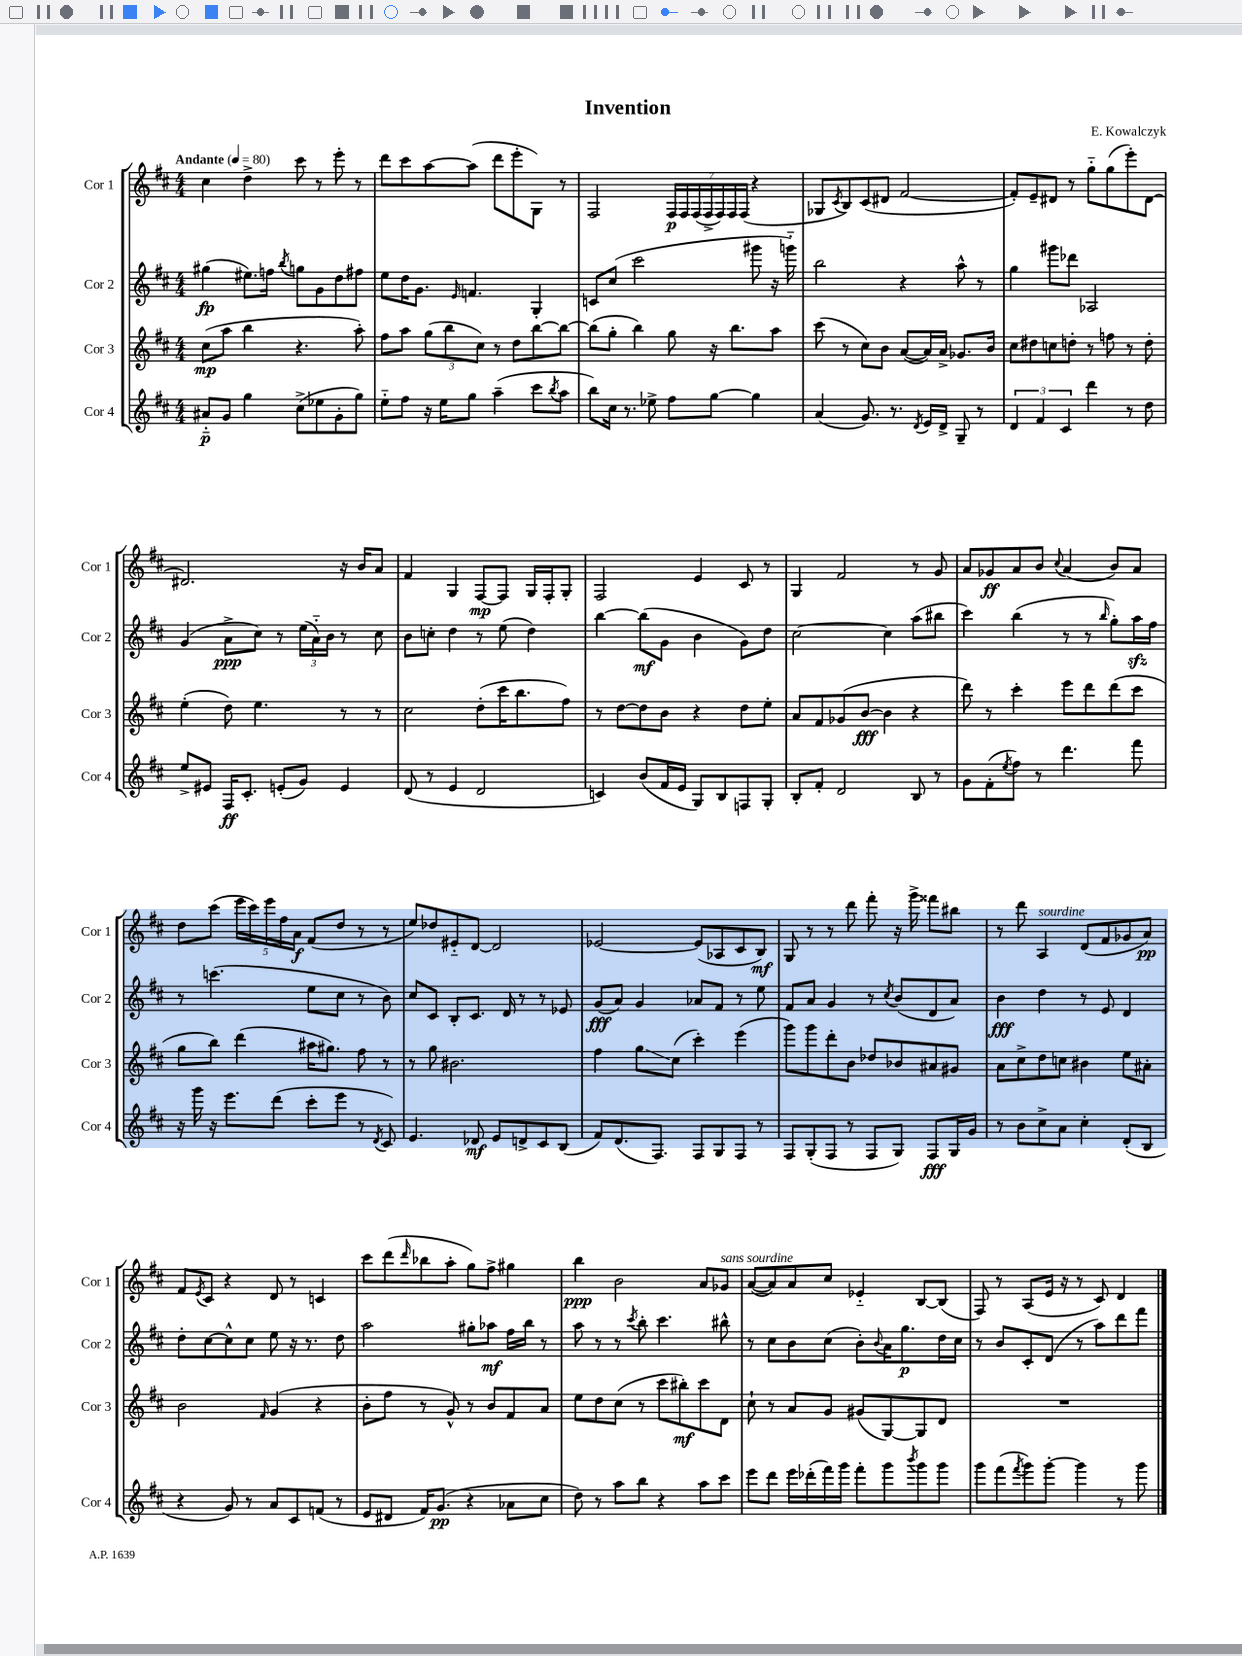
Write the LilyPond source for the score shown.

\header { title = "Invention" composer = "E. Kowalczyk" }
<<
\new StaffGroup <<
\new Staff = "s0" \with { instrumentName = "Cor 1" shortInstrumentName = "Cor 1" } {
    \clef treble \key d \major \numericTimeSignature \time 4/4 \tempo "Andante" 4 = 80
    cis''4 d''4-> cis'''8 r8 e'''8-. r8 |
    d'''8 cis'''8 a''8~ a''8( d'''8 e'''8-. g8) r8 |
    fis2 \tuplet 7/4 { fis16\p fis16 fis16( fis16-> fis16) fis16 fis16( } r4 |
    ges8 \acciaccatura { cis'8 } b8) cis'8( dis'8 fis'2~ |
    fis'8-.) e'8-- dis'8 r8 g''8-_ g''8( e'''8-.) dis'8~ |
    dis'2. r16 b'16 a'8 |
    fis'4 g4 fis8~\mp fis8 g16 fis16-. g8-. |
    fis2 e'4 cis'8 r8 |
    g4 fis'2 r8 g'8 |
    a'8 ges'8\ff a'8 b'8 \appoggiatura { cis''8 } a'4( b'8) a'8 |
    d''8 cis'''8( \tuplet 5/4 { e'''16 cis'''16) e'''16 fis''16 a'16\f } fis'8( d''8 r8 r8 |
    e''8) des''8 eis'8-_ d'8~ d'2 |
    ees'2~ ees'8( aes8 cis'8 b8\mf) |
    g8 r8 r8 d'''8 fis'''8-. r16 g'''16-> fisis'''8 bis''8 |
    r8 d'''8 a4^\markup { \italic "sourdine" } d'8( fis'8 ges'8 a'8\pp) |
    fis'8 \acciaccatura { e'8 } cis'8 r4 d'8 r8 c'4 |
    cis'''8 d'''8( \grace { d'''16 } bes''8 a''8-. g''8) fis''8-> gis''4 |
    b''4\ppp b'2 a'8 ges'8^\markup { \italic "sans sourdine" } |
    a'8~( a'8) a'8 cis''8 ees'4-_ b8~ b8( |
    fis8) r8 a8( e'16 r16 r8 cis'8) d'4 \bar "|." |
}
\new Staff = "s1" \with { instrumentName = "Cor 2" shortInstrumentName = "Cor 2" } {
    \clef treble \key d \major \numericTimeSignature \time 4/4
    gis''4\fp( eis''8.) f''16 \acciaccatura { b''8 } g''8 g'8 d''8 fis''8 |
    e''8 d''16 g'8. \grace { e'16 } f'4. g4-. |
    c'8 cis''8( cis'''2 gis'''8 r16 g'''16-_) |
    b''2 r4 a''8-^ r8 |
    g''4 gis'''8 des'''8 aes2 |
    g'4( a'8->\ppp cis''8) r8 \tuplet 3/2 { e''16( a'16-_) b'16 } r8 cis''8 |
    b'8 c''8-. d''4 r8 e''8( d''4) |
    b''4~ b''8\mf( g'8 b'4 g'8) d''8 |
    cis''2~ cis''4 a''8( bis''8 |
    cis'''4) b''4( r8 r8 \grace { b''16 } g''8-.) a''16\sfz fis''16 |
    r8 c'''4.( e''8 cis''8 r8 b'8) |
    cis''8 cis'8 b8-. cis'8. d'16 r8 r8 ees'8 |
    g'8\fff( a'8) g'4 aes'8 fis'8 r8 e''8 |
    fis'8 a'8 g'4 r8 \acciaccatura { cis''8 } b'8( d'8 a'8) |
    b'4\fff d''4 r8 e'8 d'4 |
    d''8-. cis''8~ cis''8-^ cis''8 e''8 r16 r8. d''8 |
    a''2 gis''8-. aes''8\mf fis''16 b''16 r8 |
    a''8 r8 r8 \acciaccatura { cis'''8 } b''8-. cis'''4. bis''8-^ |
    r8 cis''8 b'8 cis''8( b'8-.) \appoggiatura { b'8 } a'16 g''8.\p d''16 cis''16 |
    r8 b'8 cis'8-. d'8( r8 a''8) d'''8 fis'''8 \bar "|." |
}
\new Staff = "s2" \with { instrumentName = "Cor 3" shortInstrumentName = "Cor 3" } {
    \clef treble \key d \major \numericTimeSignature \time 4/4
    cis''8\mp( a''8 b''4 r4. a''8-.) |
    fis''8 a''8 \tuplet 3/2 { g''8( b''8 cis''8) } r8 d''8 b''8~ b''8~ |
    b''8( g''8-. b''4) g''8 r16 b''8. a''8 |
    cis'''8( r8 cis''8) b'8 a'8~( a'16) a'16-> ges'8. b'16 |
    cis''8 dis''8 c''8 d''8-. r8 f''8 r8 d''8-. |
    e''4-.( d''8) e''4. r8 r8 |
    cis''2 d''8-.( cis'''16 b''8. fis''8) |
    r8 d''8~ d''8 b'8 r4 d''8 e''8-. |
    a'8 fis'8 ges'8( b'8~\fff b'4 r4 |
    d'''8) r8 cis'''4-. e'''8 d'''8 d'''8( cis'''8 |
    g''8 b''8) d'''4( ais''16 gis''8.) fis''8 r8 |
    r8 g''8 bis'2. |
    fis''4 g''8\glissando cis''8( cis'''4-.) e'''4( |
    g'''8) g'''8 d'''8-. b'8 des''8 bes'8 ais'8 gis'8 |
    a'8 cis''8-> d''8 c''8 bis'4 e''8 ais'8-. |
    b'2 \grace { fis'16 } g'4( r4 |
    b'8-. fis''8 r8 g'8-^) r8 b'8 fis'8 a'8 |
    e''8 d''8 cis''8( r8 cis'''8 bis''8-.\mf) cis'''8 d'8 |
    cis''8-! r8 a'8 g'8 gis'8( g8~) g8 d'8 |
    R1 \bar "|." |
}
\new Staff = "s3" \with { instrumentName = "Cor 4" shortInstrumentName = "Cor 4" } {
    \clef treble \key d \major \numericTimeSignature \time 4/4
    ais'8-_\p g'8 g''4 cis''8->( ees''8 g'8-. g''8) |
    e''8-_ fis''8 r16 e''16 g''8 a''4--( cis'''8 \acciaccatura { b''8 } a''8 |
    b''8) cis''16 r8. ees''8-> fis''8 g''8~ g''4 |
    a'4( g'8.) r8. \acciaccatura { d'8 } e'16 d'16-> g8-- r8 |
    \tuplet 3/2 { d'4 fis'4 cis'4 } d'''4 r8 d''8 |
    e''8-> eis'8 fis16\ff cis'8.-. e'8-.( g'8) e'4 |
    d'8( r8 e'4 d'2 |
    c'4) b'8( fis'16 e'16 g8) b8 f8 g8-. |
    b8-. fis'8-. d'2 b8 r8 |
    g'8 fis'8-.( \acciaccatura { e''8 } fis''8) r8 d'''4. fis'''8 |
    r16 g'''16 r16 e'''8. d'''8( cis'''8-. e'''8 r8 \acciaccatura { d'8 } cis'8) |
    e'4. des'8\mf e'8 d'8-> cis'8 b8( |
    fis'8) d'8.( fis8.) fis8 g8 fis8 r8 |
    fis8 g8-.( fis8 r8 fis8 g8) fis8\fff g16 g'16 |
    r8 b'8 cis''8-> a'8 cis''4-. d'8-.( b8 |
    r4 g'8) r8 a'8 cis'8 f'8( r8 |
    e'8 dis'8 fis'16) g'8.\pp( r4 aes'8 cis''8 |
    d''8) r8 a''8 b''8 r4 a''8 cis'''8 |
    e'''8 d'''8 e'''16 des'''16-.( fis'''16) g'''16 fis'''8-. g'''8 \acciaccatura { b'''8 } g'''8 g'''8 |
    g'''8 fis'''8( \acciaccatura { fis'''8 } g'''8) g'''8~-. g'''4 r8 g'''8 \bar "|." |
}
>>
>>
\layout { \context { \Score \remove "Bar_number_engraver" } }
